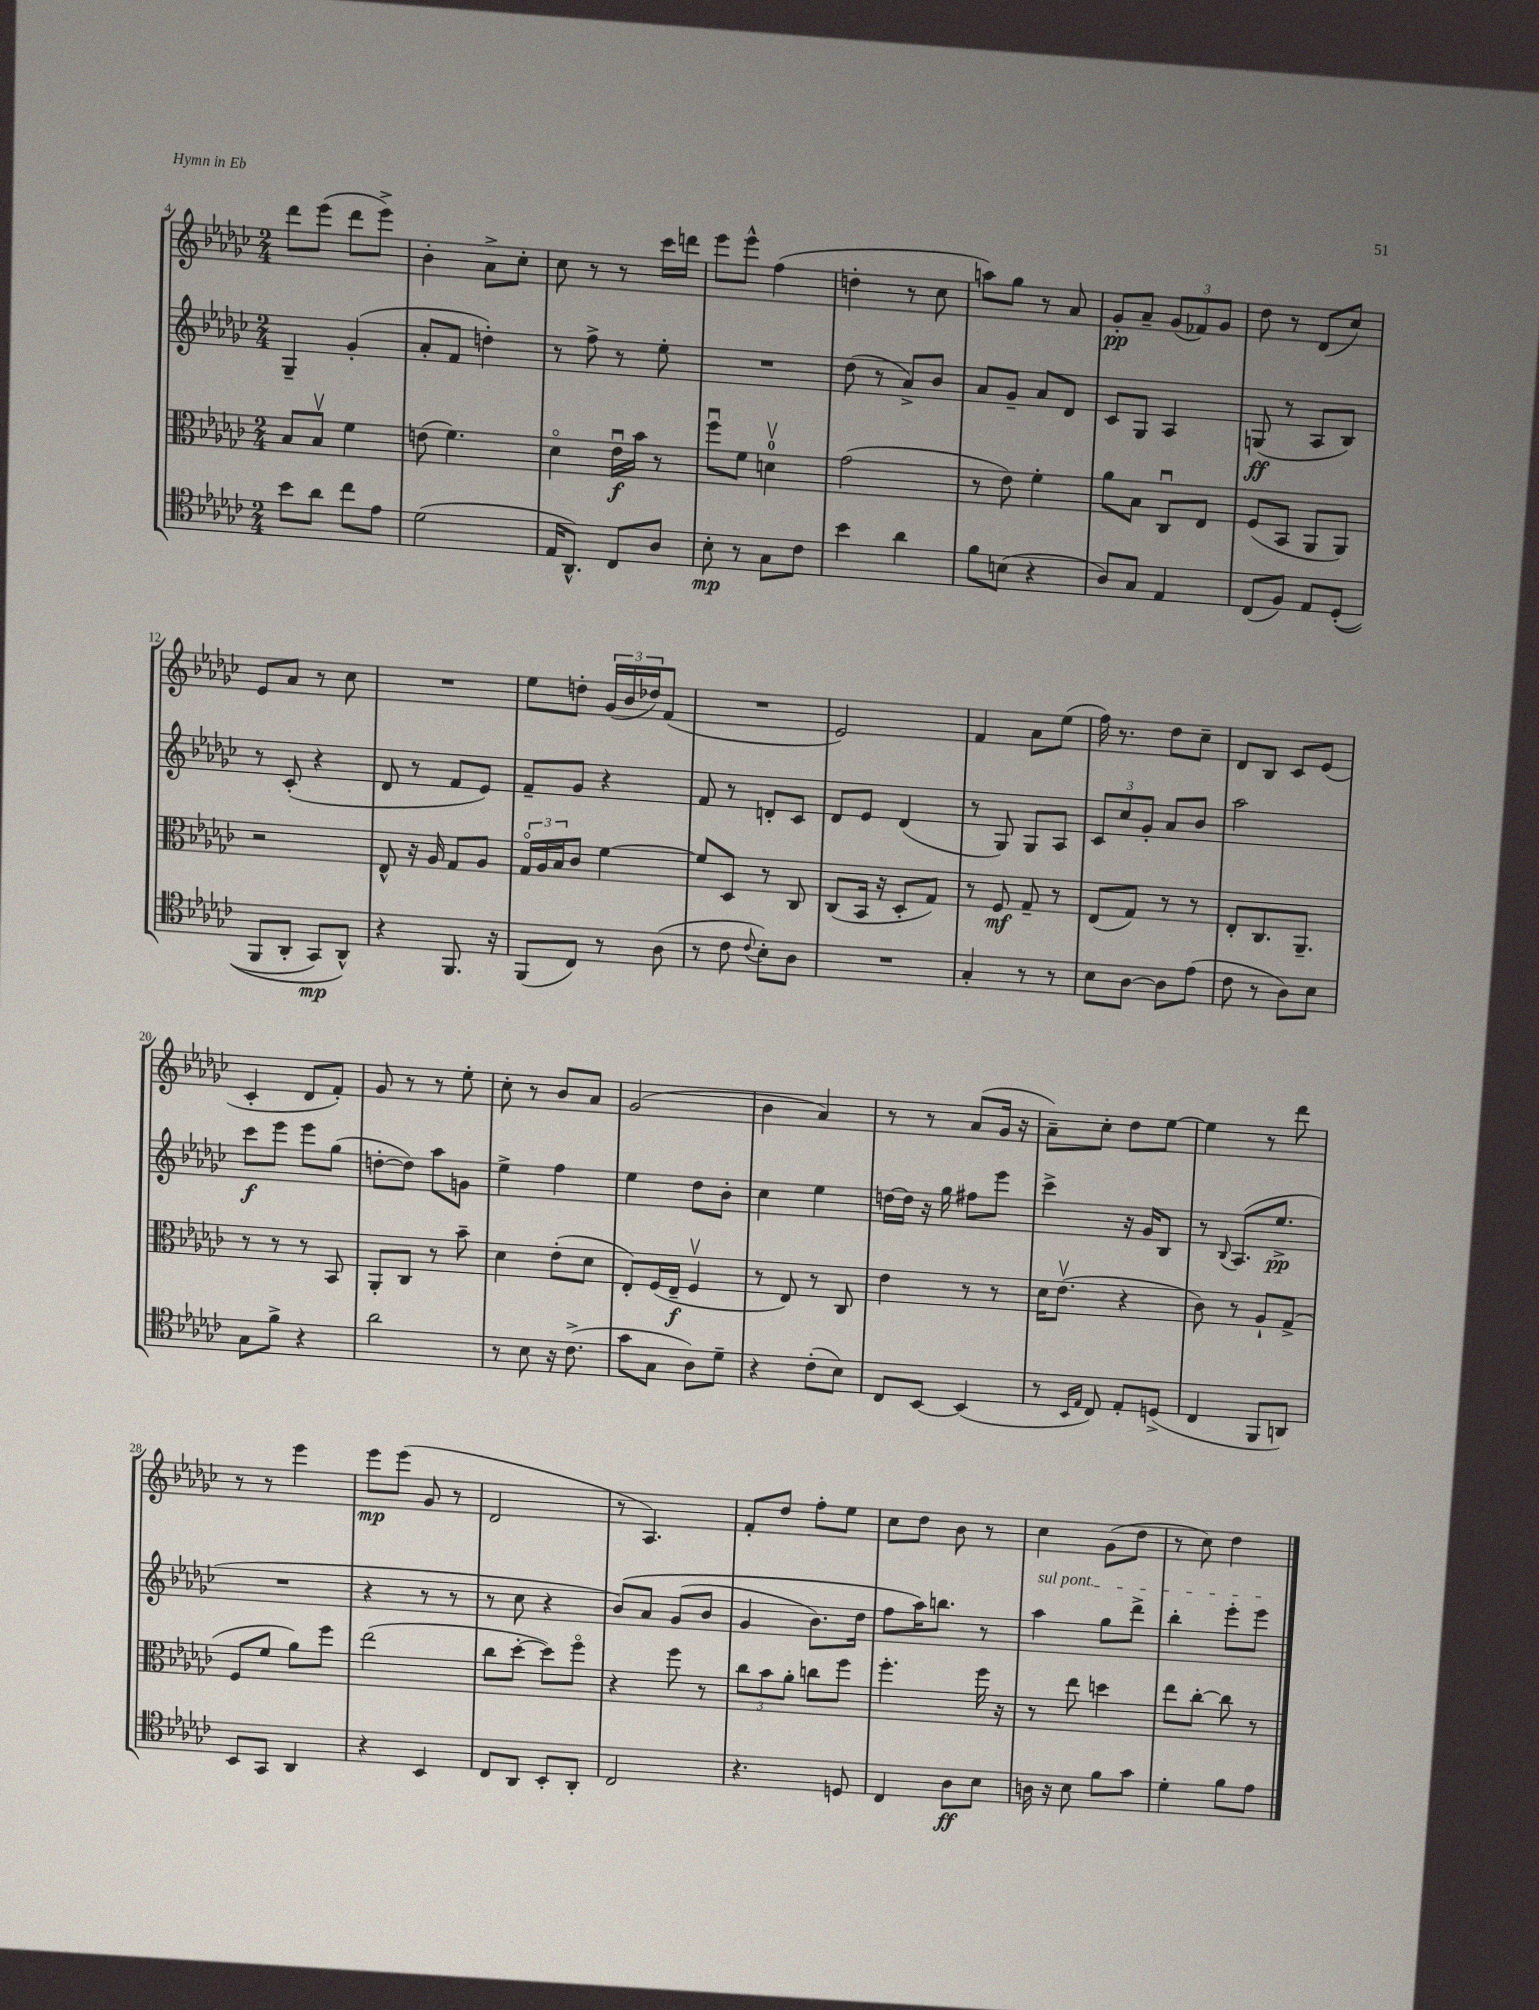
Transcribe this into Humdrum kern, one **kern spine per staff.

**kern	**kern	**kern	**kern
*staff4	*staff3	*staff2	*staff1
*clefC4	*clefC3	*clefG2	*clefG2
*k[b-e-a-d-g-c-]	*k[b-e-a-d-g-c-]	*k[b-e-a-d-g-c-]	*k[b-e-a-d-g-c-]
*M2/4	*M2/4	*M2/4	*M2/4
8b-	8B-	4G-~	8ddd-
8a-	8B-v	.	(8eee-
8cc-	4f	(4g-'	8ddd-
8e-	.	.	8eee-^)
=	=	=	=
(2d-	(8e	8a-'	4b-'
.	4.f)	8f	.
.	.	4dd')	8a-^
.	.	.	8cc-'
=	=	=	=
16E-	4d-o	8r	8cc-
8.AA-^^)	.	.	.
.	.	8ff^	8r
8C-	16e-u	8r	8r
.	16b-	.	.
8A-	8r	8ee-'	16ccc-
.	.	.	16ddd
=	=	=	=
8B-'	8ffu	2r	8eee-
8r	8f	.	8eee-^^
8G-	4dv	.	(4ff
8c-	.	.	.
=	=	=	=
4b-	(2g-	(8dd-	4dd'
.	.	8r	.
4a-	.	8a-^)	8r
.	.	8b-	8cc-
=	=	=	=
8f	8r	8a-	8aa)
(8B	8e-)	8g-~	8gg-
4r	4f'	8a-	8r
.	.	8d-	8a-
=	=	=	=
8A-)	8a-	8c-	8g-'
8G-	8B-	8G-	8a-~
4E-	8C-u	4A-	(12g-
.	.	.	12f-)
.	8E-	.	.
.	.	.	12g-
=	=	=	=
(8C-	(8F	(8G	8dd-
8F)	8BB-	8r	8r
8E-	8AA-	8A-	(8d-
&((8D-'	8AA-)	8B-)	8cc-)
=	=	=	=
8FF	2r	8r	8e-
8AA-'	.	(8c-'	8a-
8GG-)	.	4r	8r
8AA-^^&)	.	.	8cc-
=	=	=	=
4r	8E-^^	8d-	2r
.	16r	8r	.
.	16A-	.	.
8.FF	8G-	8f	.
.	8A-	8e-)	.
16r	.	.	.
=	=	=	=
(8FF	24G-o	8f~	8ee-
.	24A-	.	.
.	24B-	.	.
8C-)	8c-	8g-	8dd'
8r	[4f	4r	(24g-
.	.	.	24b-
.	.	.	24dd-)
(8A-	.	.	(8f
=	=	=	=
8r	8f]	8f	2r
8c-	8D-	8r	.
8qqc-	.	.	.
8B-')	8r	8d'	.
8A-	8C-	8c-	.
=	=	=	=
2r	(8C-	8d-	2e-)
.	16BB-	8e-	.
.	16r	.	.
.	8D-'	(4d-	.
.	8G-)	.	.
=	=	=	=
4G-'	8r	8r	4f
.	8F	8G-)	.
8r	8G-~	8G-	8a-
8r	8r	8A-	(8ee-
=	=	=	=
8B-	(8E-	12c-	16ff)
.	.	.	8.r
.	.	12cc-	.
[8A-	8G-)	.	.
.	.	12g-'	.
8A-]	8r	8a-	8dd-
(8e-	8r	8b-	8cc-~
=	=	=	=
8c-	8E-'	2aa-	8d-
8r	8.C-	.	8B-
8A-)	.	.	8c-
.	8.AA-~	.	.
8B-	.	.	(8e-
=	=	=	=
8G-	8r	8ccc-	4c-'
8f^	8r	8eee-	.
4r	8r	8eee-	8d-
.	8BB-	(8gg-	8f')
=	=	=	=
2a-	8AA-'	[8dd'	8g-
.	8C-	8dd])	8r
.	8r	8aa-	8r
.	8b-~	8g	8ee-'
=	=	=	=
8r	4d-	4ee-^	8cc-'
8B-	.	.	8r
16r	(8e-'	4ff	8b-
(8.c-^	.	.	.
.	8d-	.	8a-
=	=	=	=
8g-	8E-')	4ee-	(2g-
8G-	(16F	.	.
.	16E-~	.	.
8A-)	4Fv	8dd-	.
8d-~	.	8b-'	.
=	=	=	=
4r	8r	4cc-	4b-
.	8E-)	.	.
(8c-'	8r	4ee-	4a-)
8B-)	8C-	.	.
=	=	=	=
8C-	4e-	[16dd	8r
.	.	16dd]	.
[8BB-	.	16r	8r
.	.	16gg-	.
(4BB-]	8r	8ff#	(8a-
.	8r	8eee-	16g-
.	.	.	16r
=	=	=	=
8r	16d-	4ccc-^	8a-~)
.	(8.e-v	.	.
16qqBB-	.	.	.
16qqE-	.	.	.
8C-)	.	.	8cc-'
8E-'	4r	16r	8dd-
.	.	16g-	.
(8D^	.	8B-	[8ee-
=	=	=	=
4C-	8c-)	8r	4ee-]
.	.	8qqB-	.
.	8r	(8.A-	.
8FF	8A-`	.	8r
.	.	8.ee-^	.
8AA)	(8G-^	.	8ddd-
=	=	=	=
8BB-	8F	2r	8r
8GG-	8f	.	8r
4AA-	8a-)	.	4eee-
.	8ff	.	.
=	=	=	=
4r	(2ee-	4r	8eee-
.	.	.	(8eee-
4BB-	.	8r	8g-
.	.	8r	8r
=	=	=	=
8C-	8cc-	8r	2d-
8AA-	[8dd-'	8cc-	.
8BB-'	8dd-])	4r	.
8AA-'	8ffo	.	.
=	=	=	=
2C-	4r	&(8b-)	8r
.	.	8a-	4.A-)
.	8ff	(8g-	.
.	8r	8b-	.
=	=	=	=
4.r	12cc-	4g-	8f'
.	12b-	.	.
.	.	.	8dd-
.	12a-'	.	.
.	8cc	8.b-)	8ff'
8D	8ff	.	8ee-
.	.	16dd-	.
=	=	=	=
4C-	4.ff'	8ff	8cc-
.	.	16aa-&)	8dd-
.	.	8.bb	.
8A-	.	.	8b-
8B-	16ff	8r	8r
.	16r	.	.
=	=	=	=
16A	8r	4aa-	4cc-
16r	.	.	.
8B-	8ee-	.	.
8f	4dd	8gg-	(8g-
8g-	.	8ddd-^	8dd-
=	=	=	=
4d-'	8ee-	4bb-'	8r
.	[8cc-'	.	8cc-)
8f	8cc-]	8eee-'	4dd-
8e-	8r	8eee-	.
==	==	==	==
*-	*-	*-	*-
